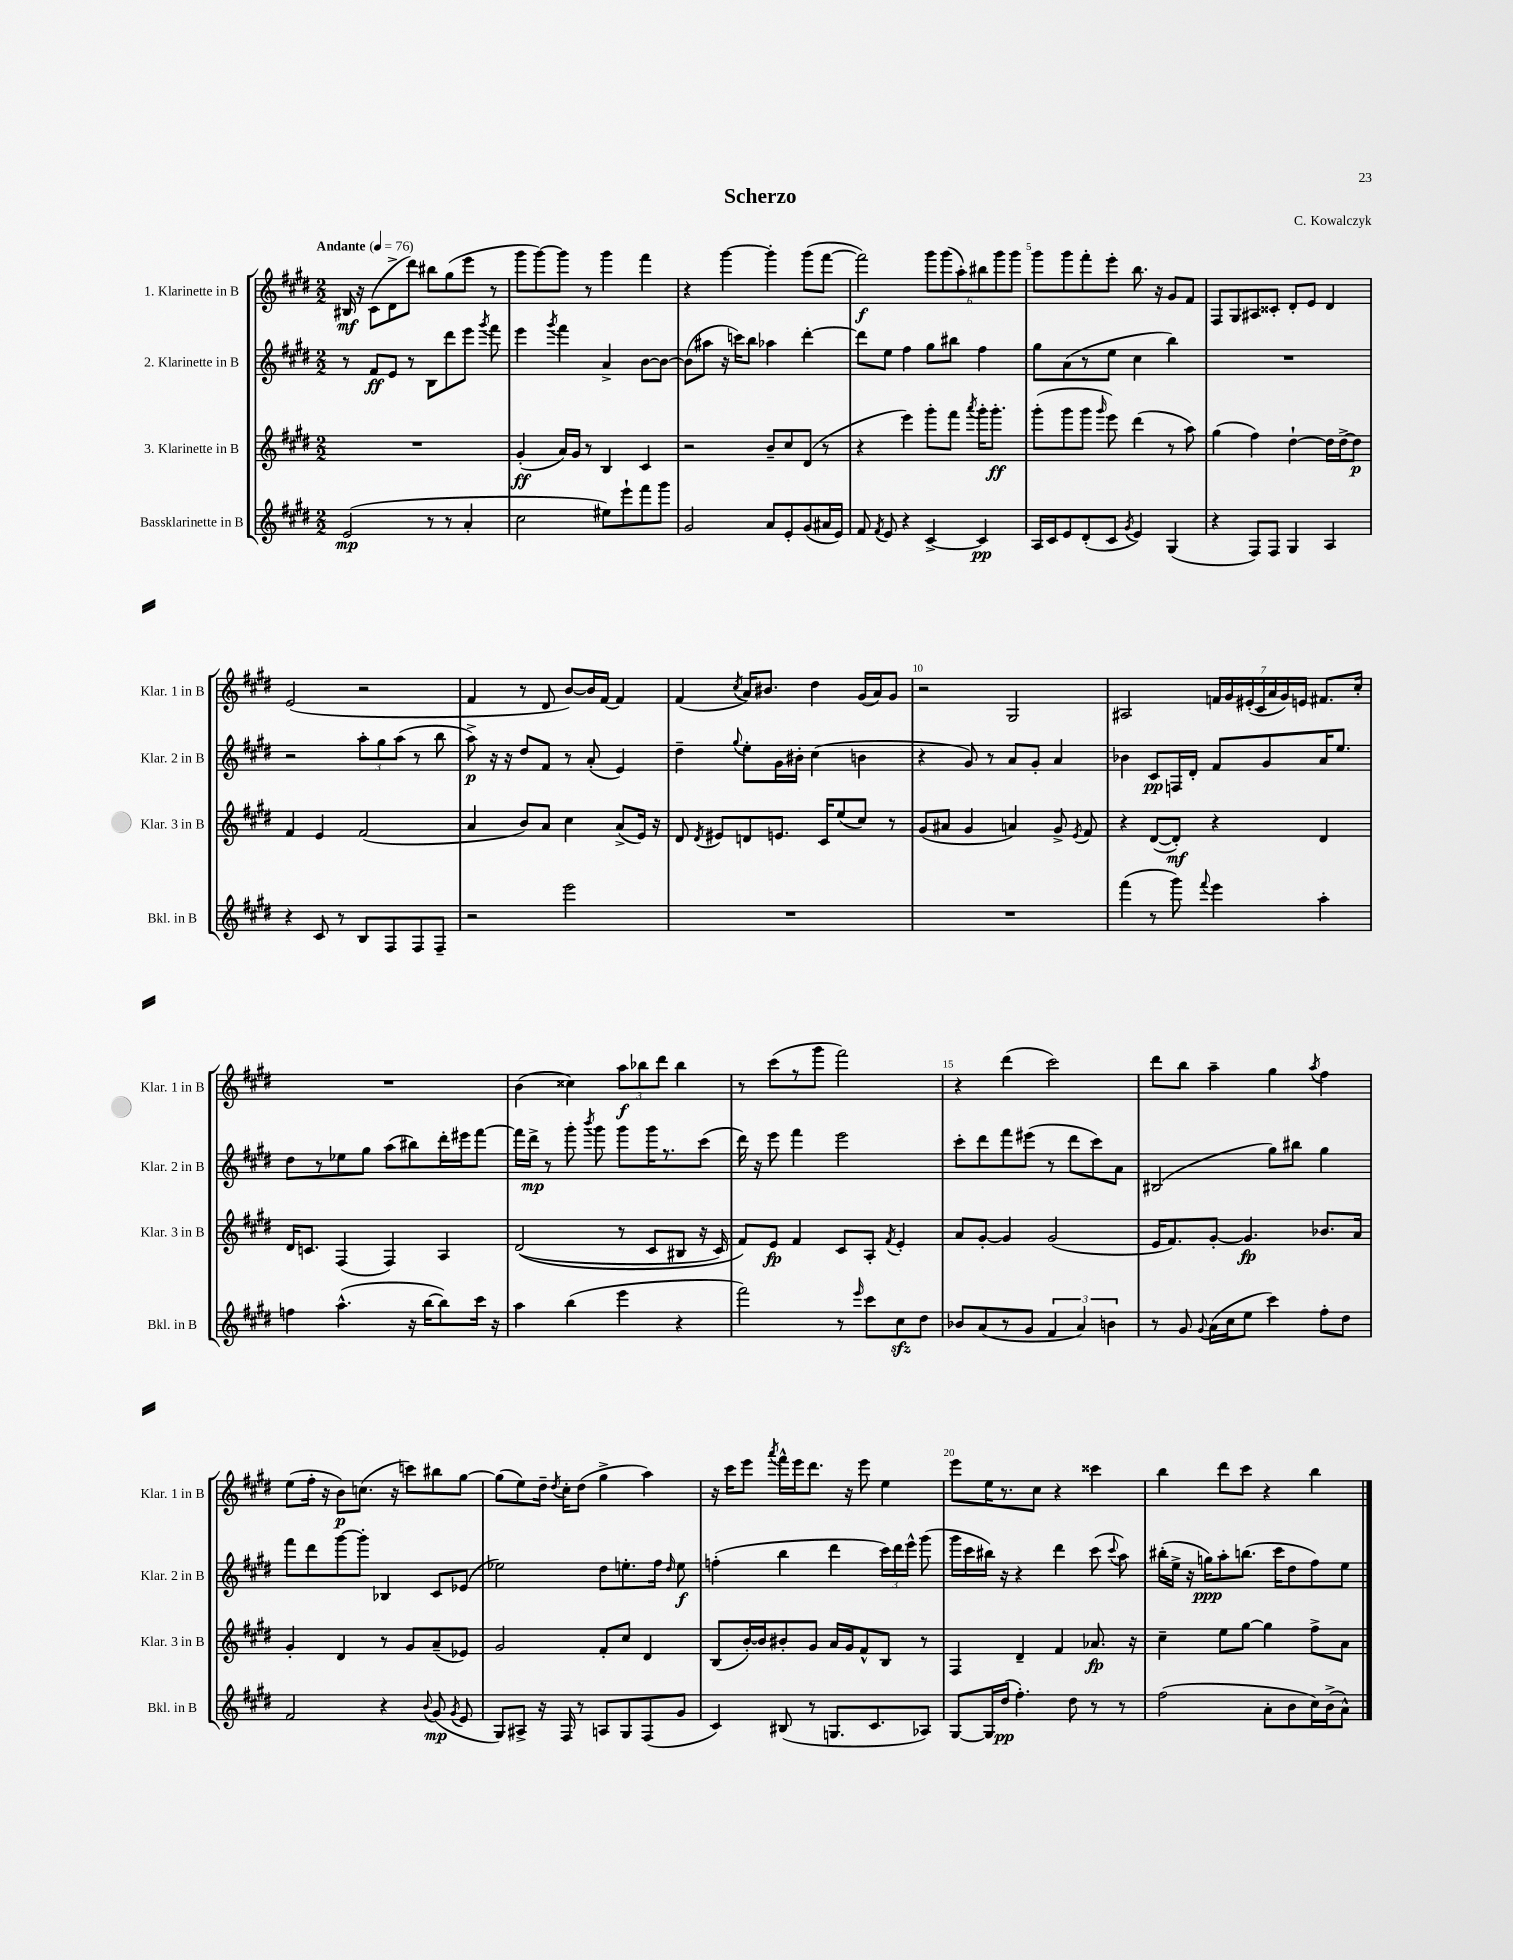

**kern	**kern	**kern	**kern
*staff4	*staff3	*staff2	*staff1
*clefG2	*clefG2	*clefG2	*clefG2
*k[f#c#g#d#]	*k[f#c#g#d#]	*k[f#c#g#d#]	*k[f#c#g#d#]
*M2/2	*M2/2	*M2/2	*M2/2
*MM76	*MM76	*MM76	*MM76
(2e	1r	8r	16B#
.	.	.	16r
.	.	8f#	(8c#
.	.	8e	8d#^
.	.	8r	8ddd#)
8r	.	8B	8bb#
8r	.	8ddd#	(8gg#
4a'	.	8eee	8eee
.	.	8qggg#	.
.	.	8fff#	8r
=	=	=	=
2cc#	(4g#'	4eee	8ggg#
.	.	.	[8ggg#)
.	.	8qggg#	.
.	16a)	4fff#	8ggg#]
.	16g#	.	.
.	8r	.	8r
8ee#)	4B	4a^	4ggg#
8eee`	.	.	.
8fff#	4c#	[8b	4fff#
8ggg#	.	8b_	.
=	=	=	=
2g#	2r	(8b]	4r
.	.	8aa#	.
.	.	16r	[4ggg#
.	.	16ccc)	.
.	.	8bb	.
8a	8b~	4aa-	4ggg#']
8e'	8cc#	.	.
(8g#	(8d#	[4ddd#'	(8ggg#
16a#	8r	.	[8fff#
16e)	.	.	.
=	=	=	=
8f#	4r	8ddd#]	2fff#])
8qf#	.	.	.
8e	.	8ee	.
4r	4eee)	4ff#	.
[4c#^	8ggg#'	8gg#	12ggg#
.	.	.	(12ggg#
.	8fff#	8bb#	.
.	.	.	12aa')
.	8qaaa	.	.
4c#]	16ggg#'	4ff#	12bb#
.	8.ggg#'	.	.
.	.	.	12ggg#
.	.	.	12ggg#
=	=	=	=
16A	(8ggg#'	8gg#	8ggg#
16c#	.	.	.
8e	8ggg#	(8a	8ggg#
(8d#'	8ggg#	8r	8fff#'
.	16qqggg#	.	.
8c#	8eee)	8ee	8eee'
8qg#	.	.	.
4e)	(4ddd#	4cc#	8.bb
.	.	.	16r
(4G#	8r	4bb)	8g#
.	8aa)	.	8f#
=	=	=	=
4r	(4gg#	1r	8F#
.	.	.	8G#
8F#)	4ff#)	.	8A#
8F#	.	.	8c##'
4G#	[4dd#`	.	8d#'
.	.	.	8e
4A	16dd#]	.	4d#
.	[16dd#^	.	.
.	8dd#]	.	.
=	=	=	=
4r	4f#	2r	(2e
8c#	4e	.	.
8r	.	.	.
8B	(2f#	12aa'	2r
.	.	12gg#	.
8F#	.	.	.
.	.	(12aa	.
8F#	.	8r	.
8F#~	.	8bb	.
=	=	=	=
2r	4a	8aa^)	4f#
.	.	16r	.
.	.	16r	.
.	8b)	8dd#	8r
.	8a	8f#	8d#
2eee	4cc#	8r	[8b)
.	.	(8a'	16b]
.	.	.	[16f#
.	(8a^	4e)	4f#]
.	16e)	.	.
.	16r	.	.
=	=	=	=
1r	8d#	4dd#~	(4f#
.	8qd#	.	.
.	8e#	.	.
.	.	8qqgg#	8qcc#
.	8d	8ee'	16a)
.	.	.	8.b#
.	8.e	16g#	.
.	.	16b#'	.
.	.	(4cc#	4dd#
.	16c#	.	.
.	(8ee	.	.
.	8cc#)	4b	(16g#
.	.	.	16a)
.	8r	.	8g#
=	=	=	=
1r	(8g#	4r	2r
.	8a#	.	.
.	4g#	8g#)	.
.	.	8r	.
.	4a)	8a	2G#
.	.	8g#'	.
.	8g#^	4a	.
.	8qe	.	.
.	8f#	.	.
=	=	=	=
(4fff#	4r	4b-	2A#
8r	([8d#	8c#	.
8ggg#)	8d#'])	16F	.
.	.	16d#'	.
8qqfff#	.	.	.
4eee	4r	8f#	28f
.	.	.	28g#
.	.	.	(28e#'
.	.	.	28c#
.	.	8g#	.
.	.	.	28a
.	.	.	28g#)
.	.	.	28e
4aa'	4d#	16a	8.f#
.	.	8.ee	.
.	.	.	16cc#'
=	=	=	=
4ff	16d#	8dd#	1r
.	8.c	.	.
.	.	8r	.
(4.aa^^	(4F#	8ee-	.
.	.	8gg#	.
.	4F#)	(8aa	.
16r	.	8bb#)	.
[16bb	.	.	.
8bb])	4A	16ddd#'	.
.	.	16eee#	.
16ccc#	.	[8fff#	.
16r	.	.	.
=	=	=	=
4aa	&((2d#	16fff#]	(4b
.	.	16ddd#^	.
.	.	8r	.
(4bb	.	8ggg#'	4cc##)
.	.	8qbbb	.
.	.	8ggg#	.
4eee	8r	8ggg#	12aa
.	.	.	12bb-
.	8c#	16ggg#	.
.	.	.	12ddd#
.	.	8.r	.
4r	8B#	.	4bb-
.	16r	(8ccc#	.
.	16c#)	.	.
=	=	=	=
2fff#)	8f#&)	16ddd#)	8r
.	.	16r	.
.	8e	8eee	(8ccc#
.	4f#	4fff#	8r
.	.	.	8ggg#
8r	8c#	2eee	2fff#)
16qqeee	.	.	.
8ccc#	8A'	.	.
.	8qf#	.	.
8cc#	4e'	.	.
8dd#	.	.	.
=	=	=	=
8b-	8a	8ccc#'	4r
(8a	[8g#'	8ddd#	.
8r	4g#]	8fff#	(4ddd#
8g#	.	(8eee#	.
6f#	(2g#	8r	2ccc#)
.	.	8ddd#	.
6a)	.	.	.
.	.	8ccc#)	.
6b	.	.	.
.	.	8a	.
=	=	=	=
8r	16e	(2B#	8ddd#
.	8.f#)	.	.
8g#	.	.	8bb
8qqg#	.	.	.
(16a	[8g#'	.	4aa~
16cc#	.	.	.
8ee	4.g#]	.	.
4ccc#)	.	8gg#)	4gg#
.	.	8bb#	.
.	.	.	8qaa
8ff#'	8.b-	4gg#	4ff#
8dd#	.	.	.
.	16a	.	.
=	=	=	=
2f#	4g#'	8fff#	(8ee
.	.	8ddd#	16ff#'
.	.	.	16r
.	4d#	[8ggg#	8b)
.	.	8ggg#']	(8.cc
4r	8r	4B-	.
.	.	.	16r
.	8g#	.	8ccc)
8qqb	.	.	.
(8g#	(8a~	8c#	8bb#
8qg#	.	.	.
8e	8e-)	(8e-	[8gg#
=	=	=	=
8G#)	2g#	2ee-)	(8gg#]
8A#^	.	.	8ee)
16r	.	.	16dd#~
.	.	.	8qdd#
16F#	.	.	16cc#'
8r	.	.	(8dd#
8A	8f#'	8dd#	4gg#^
8G#	8cc#	8.ee'	.
(8F#	4d#	.	4aa)
.	.	16ff#	.
.	.	16qqdd#	.
8g#	.	8ee	.
=	=	=	=
4c#)	(8B	(4ff'	16r
.	.	.	16ccc#
.	[16b')	.	8eee
.	16b]	.	.
.	.	.	8qaaa
(8B#	8b#'	4bb	16fff#^^
.	.	.	16eee
8r	8g#	.	8.ddd#
8.G	16a	4ddd#	.
.	16g#	.	16r
.	8f#^^	.	8eee
8.c#	.	.	.
.	8B	24ccc#)	4ee
.	.	24ddd#	.
.	.	24eee^^	.
8A-)	8r	(8ggg#	.
=	=	=	=
[8G#	4F#	16ggg#	8eee
.	.	16ccc#	.
16G#]	.	16bb#)	16ee
(16dd#	.	16r	8.r
4.ff#')	4d#~	4r	.
.	.	.	8cc#
.	4f#	4ddd#	4r
8dd#	.	.	.
8r	8.a-	(8ccc#	4ccc##
.	.	8qqccc#	.
8r	.	8aa)	.
.	16r	.	.
=	=	=	=
(2ff#	4cc#~	(16bb#'	4bb
.	.	16ee^	.
.	.	16r	.
.	.	16gg)	.
.	8ee	8aa'	8ddd#
.	[8gg#	(8.bb	8ccc#
8a'	4gg#]	.	4r
.	.	16ccc#	.
8b	.	8dd#	.
16cc#)	8ff#^	8ff#)	4bb
(16b^	.	.	.
8a^^)	8a	8ee	.
==	==	==	==
*-	*-	*-	*-
